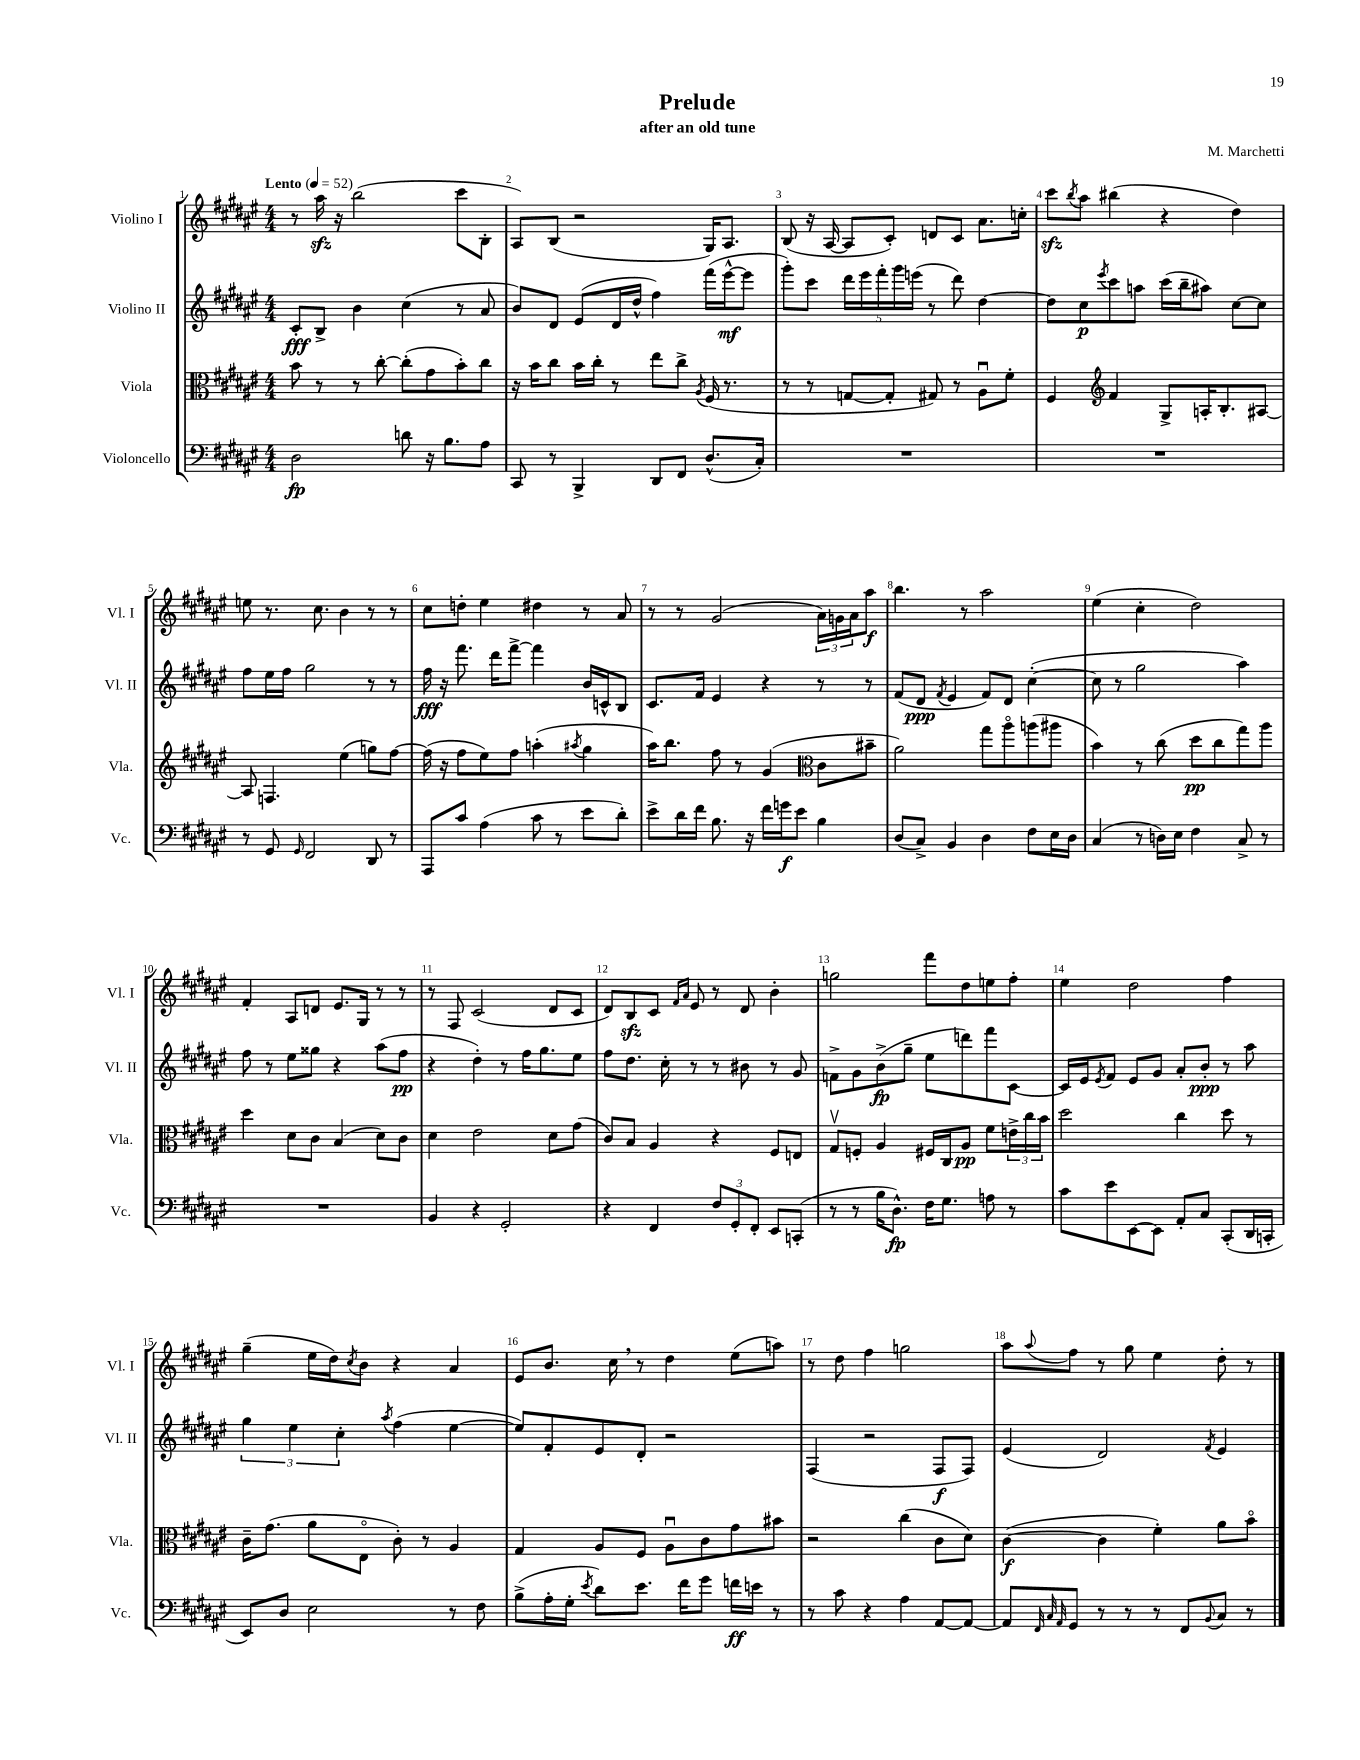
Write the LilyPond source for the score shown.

\header { title = "Prelude" composer = "M. Marchetti" subtitle = "after an old tune" }
<<
\new StaffGroup <<
\new Staff = "s0" \with { instrumentName = "Violino I" shortInstrumentName = "Vl. I" } {
    \clef treble \key fis \major \numericTimeSignature \time 4/4 \tempo "Lento" 4 = 52
    r8 ais''16\sfz r16 b''2( cis'''8 b8-. |
    ais8) b8( r2 gis16) ais8. |
    b8( r16 ais16~ ais8 cis'8-.) d'8 cis'8 ais'8. c''16-. |
    cis'''8\sfz \acciaccatura { b''8 } ais''8 bis''4( r4 dis''4) |
    e''8 r8. cis''8. b'4 r8 r8 |
    cis''8 d''8-. eis''4 dis''4 r8 ais'8 |
    r8 r8 gis'2( \tuplet 3/2 { ais'16) g'16 ais'16 } ais''8\f |
    b''4. r8 ais''2 |
    eis''4( cis''4-. dis''2) |
    fis'4-. ais8 d'8 eis'8. gis16 r8 r8 |
    r8 fis8 cis'2( dis'8 cis'8 |
    dis'8) b8\sfz cis'8 \grace { fis'16 ais'16 } eis'8 r8 dis'8 b'4-. |
    g''2 fis'''8 dis''8 e''8 fis''8-. |
    eis''4 dis''2 fis''4 |
    gis''4--( eis''16 dis''16) \acciaccatura { cis''8 } b'8 r4 ais'4 |
    eis'8 b'8. cis''16 \breathe r8 dis''4 eis''8( a''8) |
    r8 dis''8 fis''4 g''2 |
    ais''8 \appoggiatura { ais''8 } fis''8 r8 gis''8 eis''4 dis''8-. r8 \bar "|." |
}
\new Staff = "s1" \with { instrumentName = "Violino II" shortInstrumentName = "Vl. II" } {
    \clef treble \key fis \major \numericTimeSignature \time 4/4
    cis'8-.\fff b8-> b'4 cis''4( r8 ais'8 |
    b'8) dis'8 eis'8( dis'16 dis''16-^ fis''4) fis'''16( eis'''16~-^\mf eis'''8 |
    gis'''8-.) cis'''8 \tuplet 5/4 { dis'''16 eis'''16 fis'''16-. gis'''16 e'''16( } r8 dis'''8) dis''4~ |
    dis''8 cis''8\p \acciaccatura { eis'''8 } cis'''8 a''8 cis'''16( b''16-- ais''8) cis''8~ cis''8 |
    fis''8 eis''16 fis''16 gis''2 r8 r8 |
    fis''16\fff r16 fis'''8. dis'''16 fis'''8~-> fis'''4 b'16 c'16-^ b8 |
    cis'8. fis'16 eis'4 r4 r8 r8 |
    fis'8( dis'8\ppp \acciaccatura { fis'8 } eis'4 fis'8) dis'8 cis''4~-.( |
    cis''8 r8 gis''2 ais''4) |
    fis''8 r8 eis''8 gisis''8 r4 ais''8( fis''8\pp |
    r4 dis''4-.) r8 fis''16 gis''8. eis''8 |
    fis''8 dis''8. cis''16-. r8 r8 bis'8 r8 gis'8 |
    f'8-> gis'8 b'8->\fp( gis''8-- eis''8 d'''8) fis'''8 cis'8~ |
    cis'16 eis'16 \acciaccatura { eis'8 } fis'8 eis'8 gis'8 ais'8-. b'8-.\ppp r8 ais''8 |
    \tuplet 3/2 { gis''4 eis''4 cis''4-. } \acciaccatura { ais''8 } fis''4( eis''4~ |
    eis''8) fis'8-. eis'8 dis'8-. r2 |
    fis4( r2 fis8\f fis8) |
    eis'4( dis'2) \acciaccatura { fis'8 } eis'4 \bar "|." |
}
\new Staff = "s2" \with { instrumentName = "Viola" shortInstrumentName = "Vla." } {
    \clef alto \key fis \major \numericTimeSignature \time 4/4
    b'8 r8 r8 cis''8~-. cis''8-.( gis'8 b'8-.) cis''8 |
    r16 b'16 cis''8 b'16 cis''16-. r8 eis''8 cis''8-> \acciaccatura { ais8 } fis16( r8. |
    r8 r8 g8~ g8-. gis8) r8 ais8\downbow fis'8-. |
    fis4 \clef treble fis'4 gis8-> a16-. b8.-. ais8~ |
    ais8 f4. eis''4( g''8) fis''8~ |
    fis''16( r16 fis''8 eis''8) fis''8 a''4-.( \acciaccatura { ais''8 } gis''4 |
    ais''16) b''8. fis''8 r8 gis'4( \clef alto cis'8 bis'8-- |
    ais'2) gis''8 ais''8\flageolet a''8( ais''8 |
    b'4) r8 cis''8( dis''8\pp cis''8 gis''8) ais''8 |
    dis''4 dis'8 cis'8 b4( dis'8) cis'8 |
    dis'4 eis'2 dis'8 gis'8( |
    cis'8) b8 ais4 r4 fis8 e8 |
    gis8\upbow f8-. ais4 fis16 cis16 ais8\pp fis'8 \tuplet 3/2 { e'16-> cis''16 b'16 } |
    dis''2 cis''4 dis''8 r8 |
    cis'16-- gis'8.( ais'8 eis8\flageolet cis'8-.) r8 ais4 |
    gis4 ais8 fis8 ais8\downbow cis'8 gis'8 bis'8 |
    r2 cis''4( cis'8 dis'8) |
    cis'4~\f( cis'4 fis'4-.) ais'8 b'8\flageolet \bar "|." |
}
\new Staff = "s3" \with { instrumentName = "Violoncello" shortInstrumentName = "Vc." } {
    \clef bass \key fis \major \numericTimeSignature \time 4/4
    dis2\fp d'8 r16 b8. ais8 |
    cis,8 r8 b,,4-> dis,8 fis,8 dis8.-^( cis16-.) |
    R1 |
    R1 |
    r8 gis,8 \grace { gis,16 } fis,2 dis,8 r8 |
    ais,,8 cis'8 ais4( cis'8 r8 eis'8 dis'8-.) |
    eis'8-> dis'16 fis'16 b8. r16 fis'16 g'16\f eis'8 b4 |
    dis8( cis8->) b,4 dis4 fis8 eis16 dis16 |
    cis4( r8 d16) eis16 fis4 cis8-> r8 |
    R1 |
    b,4 r4 gis,2-. |
    r4 fis,4 \tuplet 3/2 { fis8 gis,8-. fis,8-. } eis,8 c,8-.( |
    r8 r8 b16 dis8.-^\fp) fis16 gis8. a8 r8 |
    cis'8 eis'8 eis,8~ eis,8 ais,8-. cis8 cis,8-.( dis,16 c,16-. |
    eis,8) dis8 eis2 r8 fis8 |
    b8->( ais16-. gis16-. \acciaccatura { eis'8 } dis'8) eis'8. fis'16 gis'8 f'16\ff e'16 r8 |
    r8 cis'8 r4 ais4 ais,8~ ais,8~ |
    ais,8 \grace { fis,32 cis32 ais,32 } gis,8 r8 r8 r8 fis,8 \appoggiatura { b,8 } cis8 r8 \bar "|." |
}
>>
>>
\layout { \context { \Score \override BarNumber.break-visibility = ##(#f #t #t) barNumberVisibility = #all-bar-numbers-visible } }
